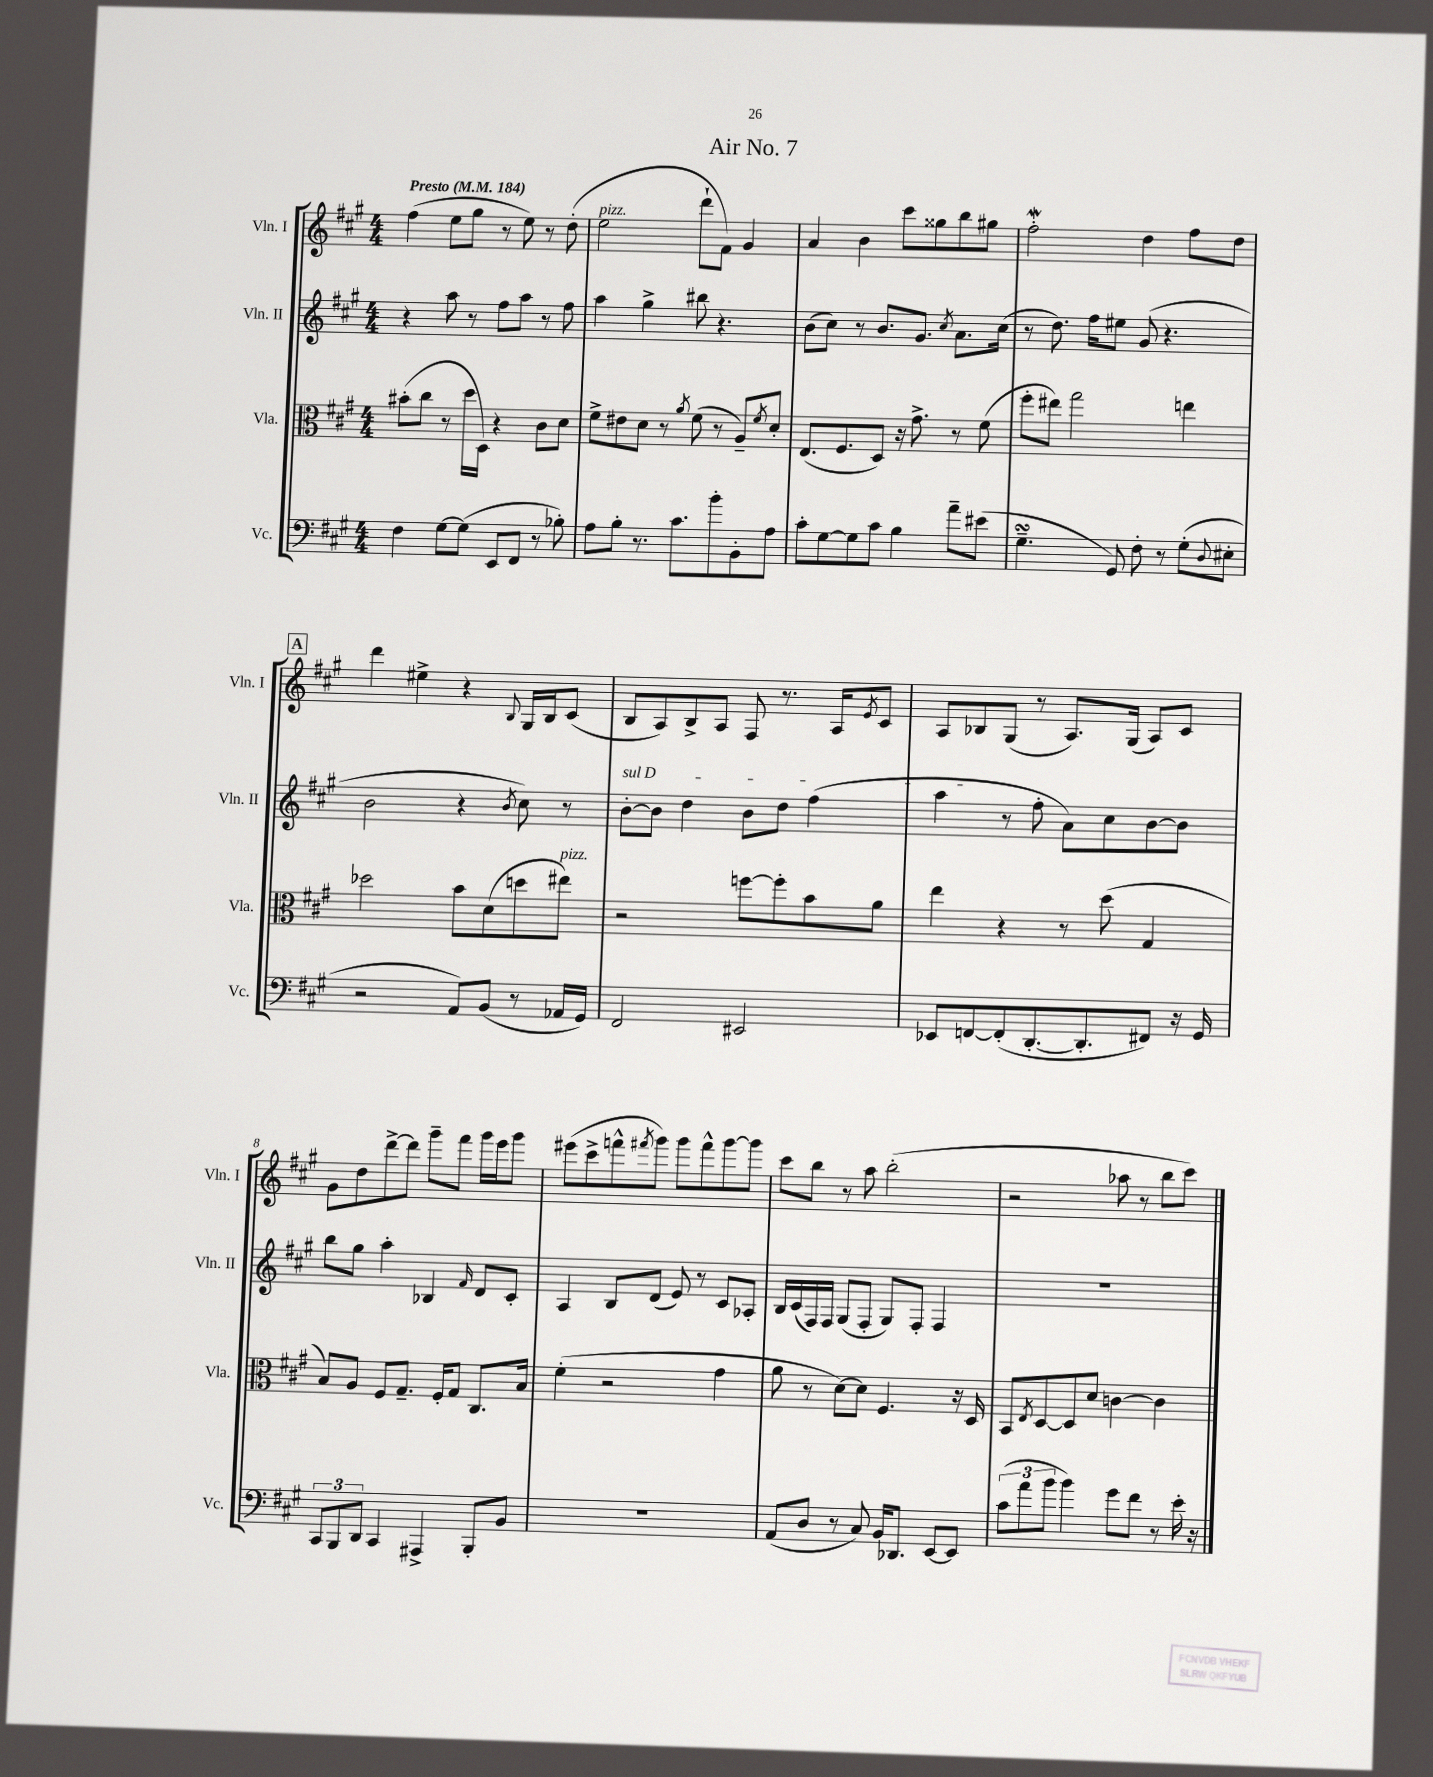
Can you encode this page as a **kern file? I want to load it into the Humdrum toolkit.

**kern	**kern	**kern	**kern
*part4	*part3	*part2	*part1
*staff4	*staff3	*staff2	*staff1
*I"Vc.	*I"Vla.	*I"Vln. II	*I"Vln. I
*I'Vc.	*I'Vla.	*I'Vln. II	*I'Vln. I
*clefF4	*clefC3	*clefG2	*clefG2
*k[f#c#g#]	*k[f#c#g#]	*k[f#c#g#]	*k[f#c#g#]
*M4/4	*M4/4	*M4/4	*M4/4
*MM184	*MM184	*MM184	*MM184
=1	=1	=1	=1
!	!	!	!LO:TX:a:B:t=Presto
4F#\	(8b#X'\L	4r	(4ff#\
.	8cc#\J	.	.
[8G#\L	8r	8aa\	8ee\L
(8G#\J]	16dd\LL	8r	8gg#\J
.	16D\JJ)	.	.
8EE/L	4r	8ff#\L	8r
8FF#/J	.	8aa\J	8ee\)
8r	8c#\L	8r	8r
8B-X'\)	8d\J	8ff#\	(8dd'\
=2	=2	=2	=2
!	!	!	!LO:TX:a:i:t=pizz.
8A\L	8f#^\L	4aa\	2ee\
8B'\J	8e#X\	.	.
8.r	8d\J	4gg#^\	.
.	8r	.	.
8.c#\L	.	.	.
.	8qa/	.	.
.	(8f#\	8bb#X\	8ddd`\L
8b'\	8r	4.r	8f#\J)
8BB'\	8A~/L)	.	4g#/
.	8qf#/	.	.
8A\J	8d'/J	.	.
=3	=3	=3	=3
8c#'\L	(8.E/L	(8b\L	4a/
[8G#\	.	8cc#\J)	.
.	8.F#/	.	.
8G#\]	.	8r	4b\
8c#\J	8D/J)	8.b/L	.
4B\	16r	.	8ccc#\L
.	8.g#^\	8.g#/J	.
.	.	.	8gg##X\
.	.	8qcc#/	.
8a~\L	8r	8.a\L	8bb\
(8e#X\J	(8f#\	.	8gg#X\J
.	.	(16cc#\Jk	.
=4	=4	=4	=4
4.G#sSsS~\	8ff#'\L	8r	2ff#W'\
.	8ee#X\J)	8.dd\)	.
.	2gg#\	.	.
.	.	16ff#\KL	.
8GG#/)	.	8ee#X\J	.
8F#'\	.	(8g#/	4dd\
8r	.	4.r	.
(8G#'\L	4een\	.	8ff#\L
8qqD/	.	.	.
8E#X'\J	.	.	8dd\J
!!LO:LB:g=z
!!LO:REH:place=s1:t=A
=5	=5	=5	=5
2r	2dd-X\	2b\	4ddd\
.	.	.	4ee#X^\
8AA/L)	8b\L	4r	4r
(8BB/J	(8d\	.	.
.	.	8qb/	8qqB/
8r	8ddn\	8cc#\)	16G#/LL
.	.	.	16B/J
!	!LO:TX:a:i:t=pizz.	!	!
16AA-X/LL	8ee#X\J)	8r	(8c#/J
16GG#/JJ)	.	.	.
=6	=6	=6	=6
!	!	!LO:TX:a:i:t=sul D	!
2FF#/	2r	[8b'\L	8B/L
.	.	8b\J]	8A/)
.	.	4dd\	8B^/
.	.	.	8A/J
2EE#X/	[8ffn\L	8b\L	8F#/
.	8ff'\]	8dd\J	8.r
.	8b\	(4ff#\	.
.	.	.	16A/KL
.	.	.	8qe/
.	8a\J	.	8c#/J
=7	=7	=7	=7
8EE-X/L	4ee\	4aa\	8A/L
[8FFn/	.	.	8B-X/
(8FF'/]	4r	8r	(8G#/J
[8.DD'/	.	8ff#'\	8r
.	8r	8a\L)	8.A/L)
8.DD'/]	.	.	.
.	(8dd\	8cc#\	.
.	.	.	(16G#/Jk
8FF#X/J)	4G#/	[8b\	8A/L)
16r	.	8b\J]	8c#/J
16GG#/	.	.	.
!!LO:LB:g=z
=8	=8	=8	=8
12CC#/L	8B/L)	8bb\L	8g#\L
12BBB/	.	.	.
.	8A/J	8gg#\J	8dd\
12DD/J	.	.	.
4CC#/	8F#/L	4aa'\	[8ddd^\
.	8.G#~/J	.	8ddd\J]
4AAA#X^/	.	4B-X/	8ggg#~\L
.	16F#'/KL	.	.
.	8G#/J	.	8fff#\J
.	.	16qqf#/	.
8BBB'/L	8.C#/L	8d/L	16ggg#\LL
.	.	.	16eee\J
8BB/J	.	8c#'/J	8ggg#\J
.	16B/Jk	.	.
=9	=9	=9	=9
1r	(4f#'\	4A/	(8eee#X\L
.	.	.	8ccc#^\
.	2r	8B/L	8fffn^^\
.	.	.	8qfff#X/
.	.	(8d/J	8ggg#\J)
.	.	8e/)	8ggg#\L
.	.	8r	8fff#^^\
.	4g#\	8c#/L	[8ggg#\
.	.	8A-X'/J	8ggg#\J]
=10	=10	=10	=10
(8AA/L	8a\	16B/LL	8ccc#\L
.	.	(16c#/	.
8D/J	8r	16F#/)	8bb\J
.	.	16F#/JJ	.
8r	[8d\L)	(8G#/L	8r
8C#/)	8d\J]	8F#'/J	8aa\
16BB/KL	4.F#/	8G#/L)	(2bb'\
8.DD-X/J	.	.	.
.	.	8F#'/J	.
[8EE/L	.	4F#/	.
8EE/J]	16r	.	.
.	16D/	.	.
=11	=11	=11	=11
(12c#\L	8BB/L	1r	2r
12a\	.	.	.
.	8qE/	.	.
.	[8D/	.	.
12b\J	.	.	.
4b\)	8D/]	.	.
.	8d/J	.	.
8g#\L	[4cn\	.	8aa-X\
8f#\J	.	.	8r
8r	4c\]	.	8bb\L
16e'\	.	.	8ccc#\J)
16r	.	.	.
==	==	==	==
*-	*-	*-	*-
